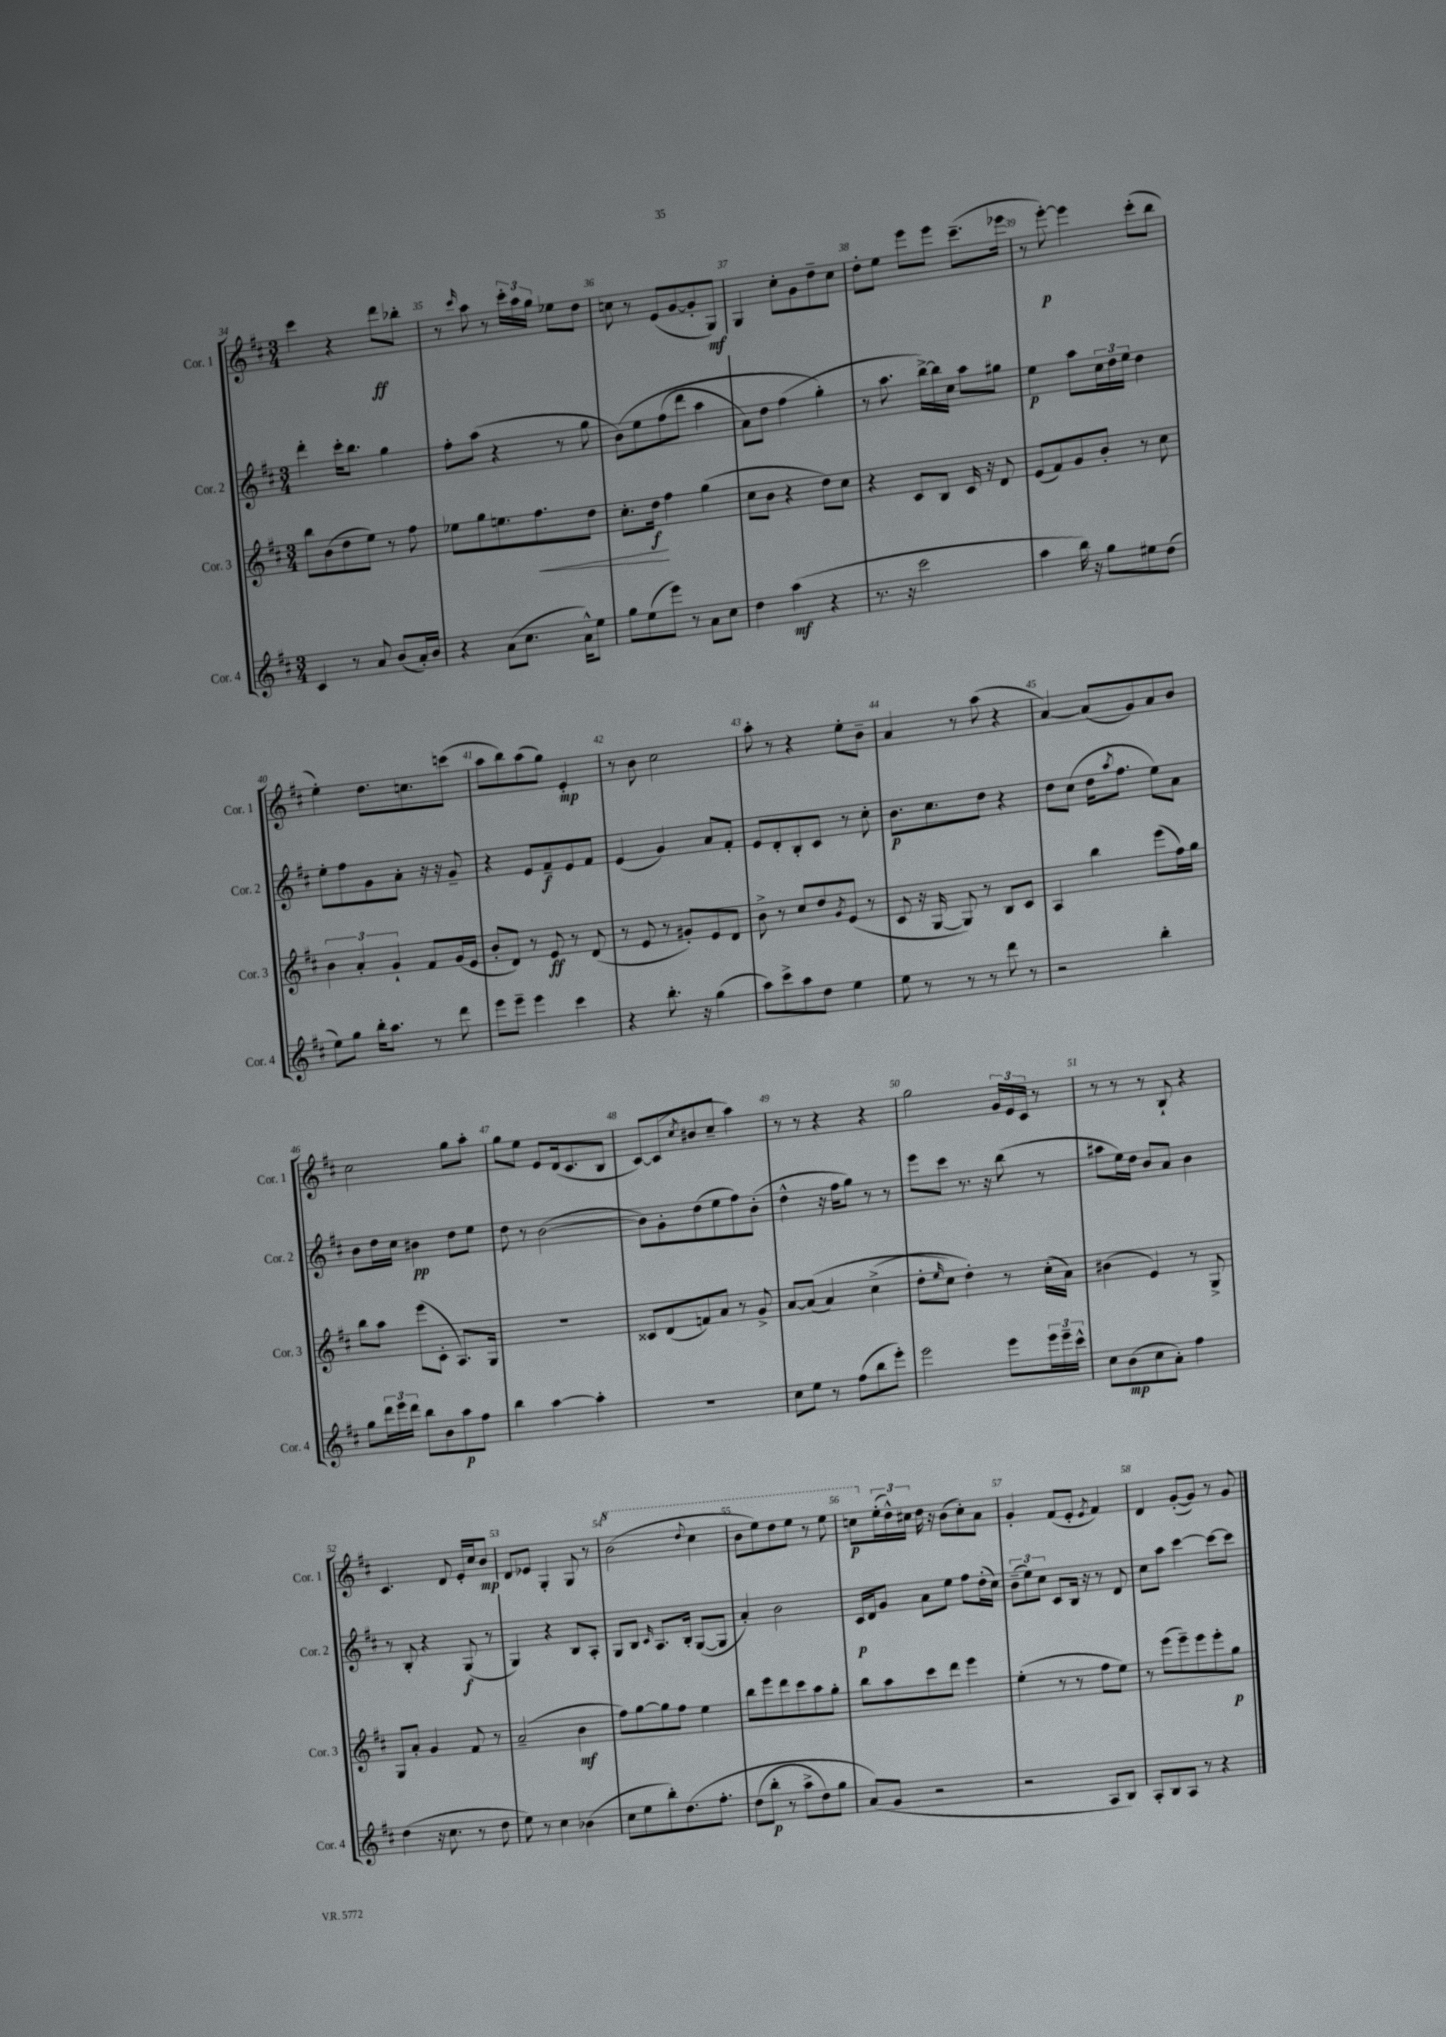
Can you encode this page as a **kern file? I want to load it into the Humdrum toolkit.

**kern	**kern	**kern	**kern
*staff4	*staff3	*staff2	*staff1
*clefG2	*clefG2	*clefG2	*clefG2
*k[f#c#]	*k[f#c#]	*k[f#c#]	*k[f#c#]
*M3/4	*M3/4	*M3/4	*M3/4
4c#	8bb	4ddd'	4ccc#
.	(8b	.	.
8r	8dd	16ccc#'	4r
.	.	8.bb	.
8a	8ee)	.	.
(8b	8r	4gg	8ddd
16a')	8ff#	.	8bb-'
16b	.	.	.
=	=	=	=
4r	8ee-	8ff#'	8r
.	.	.	16qqccc#
.	8gg	(8aa	8aa
(8a	8.ee	4r	8r
8.cc#	.	.	24ccc#'
.	.	.	24aa
.	8.ff#	.	.
.	.	.	24gg
.	.	8r	8ee-
16a^^)	.	.	.
8ee	8dd	8gg	8dd
=	=	=	=
8gg	8.cc#'	&(8b)	8cc
(8ee	.	8ee	8r
.	16dd	.	.
8eee)	4ff#	(8ff#	(8e
8r	.	8ddd	[8g
8a	(4gg	4aa	8g']
8cc#	.	.	8G)
=	=	=	=
4dd	8cc#	8a)	4G
.	8b	8dd	.
(4aa	4r	(4ff#	8cc#'
.	.	.	8g
4r	8dd)	4gg'&)	8dd~
.	8cc#	.	8cc#
=	=	=	=
8.r	4r	8r	8dd'
.	.	8.aa	8ee
16r	.	.	.
2ccc#	8c#	.	8eee
.	.	[16bb^)	.
.	8B	16bb]	8eee
.	.	16cc#	.
.	16c#	8aa	(8.ccc#~
.	16r	.	.
.	8d	8gg#	.
.	.	.	16eee-
=	=	=	=
4aa	(8e	4ee	8r
.	8f#)	.	[8eee')
16bb)	8g	8aa	4eee]
16r	.	.	.
8gg	8b'	24cc#	.
.	.	24dd	.
.	.	24ee	.
8ee#	8r	4dd	(8ccc#'
(8dd	8cc#	.	8bb
=	=	=	=
8ee)	6b	8ee'	4ee')
8gg	.	8ff#	.
.	6a'	.	.
16bb'	.	8g	8.dd
8.aa	.	.	.
.	6g`	.	.
.	.	8a'	.
.	.	.	8.cc
8r	8f#	16r	.
.	.	16r	.
8ddd	(16g	8g~	(8ccc
.	16e	.	.
=	=	=	=
8eee	8b'	4r	8aa
8eee~	8d)	.	8bb)
4eee	8r	8e	(8aa
.	8e	8f#~	8gg)
4ccc#	8r	8e	4e'
.	(8d	8f#	.
=	=	=	=
4r	8r	(4e	8r
.	8e	.	8b
8.bb'	8r	4g)	2cc#
.	8g#')	.	.
16r	.	.	.
(4gg	8e	8a	.
.	8d	8f#'	.
=	=	=	=
8aa)	8b^	8e	8aa'
8ccc#^	8r	8d'	8r
8aa	8cc#	8B'	4r
8dd	8dd	8c#	.
.	8qg	.	.
4ee	(8e	8r	8ee'
.	8r	8cc#'	8b~
=	=	=	=
8ee	8c#	8.b	4a
8r	16r	.	.
.	[16G	8.cc#	.
8r	8G])	.	8r
8r	8r	8dd	(8aa
8ddd	8B	4r	4r
8r	8c#	.	.
=	=	=	=
2r	4A	8dd	[4a)
.	.	(8cc#	.
.	4bb	16dd	(8a]
.	.	8qaa	.
.	.	8.ff#	.
.	.	.	8g)
4bb'	(8eee	8ee)	8a
.	16ff#)	8a	8b
.	16gg	.	.
=	=	=	=
8gg	8bb	8b	2cc#
24ddd	8aa	16dd	.
24eee	.	.	.
.	.	16cc#	.
24ddd	.	.	.
8bb	(8eee	4b#	.
8b	8c#'	.	.
8aa	8.A)	8dd	8gg
8ff#	.	8ee	8aa'
.	16G	.	.
=	=	=	=
4bb	2.r	8dd	8gg
.	.	8r	8ee
[4aa	.	([2b	8e
.	.	.	(16d
.	.	.	8.c#
4aa']	.	.	.
.	.	.	8B
=	=	=	=
2.r	8c##	8b])	[8c#)
.	(8d	8g'	(8c#]
.	.	.	8qcc#
.	8f)	(8dd	8b#
.	8a	8ee	8cc#~
.	8r	8ff#)	4aa)
.	8g^	(8b'	.
=	=	=	=
8cc#	[8a	4dd^^	8r
8ee	&((8a]	.	8r
8r	4a)	16r	4r
.	.	16ff#	.
(8ff#	.	8gg)	.
8bb	(4cc#^	8r	4r
8eee')	.	8r	.
=	=	=	=
2eee	8dd'	8eee	2gg
.	16qqee	.	.
.	8cc#&)	8ccc#	.
.	4dd')	8.r	.
.	.	16r	.
8eee	8r	(8bb	24g
.	.	.	24e
.	.	.	24c#
24eee	(16cc#'	8r	8r
24eee~	.	.	.
.	16a)	.	.
24ccc#^^	.	.	.
=	=	=	=
8cc#	(4b#	8aa#	8r
(8b	.	16ee)	8r
.	.	16dd	.
8cc#	4e)	8b	8r
8a')	.	8a	8B`
4ff#	8r	4b	4r
.	8G^	.	.
=	=	=	=
(4dd	8G	8r	4.c#
.	8a'	8B'	.
16r	4g	4r	.
8.cc#	.	.	.
.	.	.	8d
8r	8f#	(8G	16e'
.	.	.	16cc#
8dd	8r	8r	8b
=	=	=	=
8ee)	(2a~	4G)	8d
8r	.	.	8e-
4cc#	.	4r	4G'
(4b-	4b	8B	8G
.	.	8A'	8r
=	=	=	=
8cc#	8ff#)	8G	(2bb
8ee	[8gg	8B	.
.	.	16qqc#	.
8bb')	8gg]	8.A	.
&(8.dd	8ff#	.	.
.	.	16B'	.
.	.	.	8qqddd
.	4ee	([8G	4ccc#
8.ff#'	.	.	.
.	.	8G]	.
=	=	=	=
(8dd	8bb	4a')	8bb
8bb'	8eee	.	8eee)
8r	8ddd	2b	8ddd
8aa^	8ccc#	.	8eee
8dd)	8aa	.	8r
8gg	8gg'	.	8eee
=	=	=	=
(8a&)	8bb	16c#	8ccc
.	.	16d	.
8g	8aa	8g	(24ee'
.	.	.	24dd^^)
.	.	.	24cc#
2r	8ccc#	8a	16dd
.	.	.	16r
.	8ddd	8ee	(8b
.	4eee	8ff#	8cc#')
.	.	(16dd'	8a
.	.	16cc#)	.
=	=	=	=
2r	(4ee'	(12b~	4g'
.	.	12ee)	.
.	.	12cc#	.
.	8r	8c#	(8f#
.	8r	16B	8e'
.	.	16r	.
.	.	.	8qe
8A	8ff#	8r	4f#)
8B)	8ee)	8d	.
=	=	=	=
8A'	8r	8cc#	4d
8B	(8eee	8aa	.
8A	8eee~)	[4ccc#	([8g'
8r	8eee	.	8g])
4r	8eee'	8ccc#_	8r
.	8gg	8ccc#]	8g
==	==	==	==
*-	*-	*-	*-
